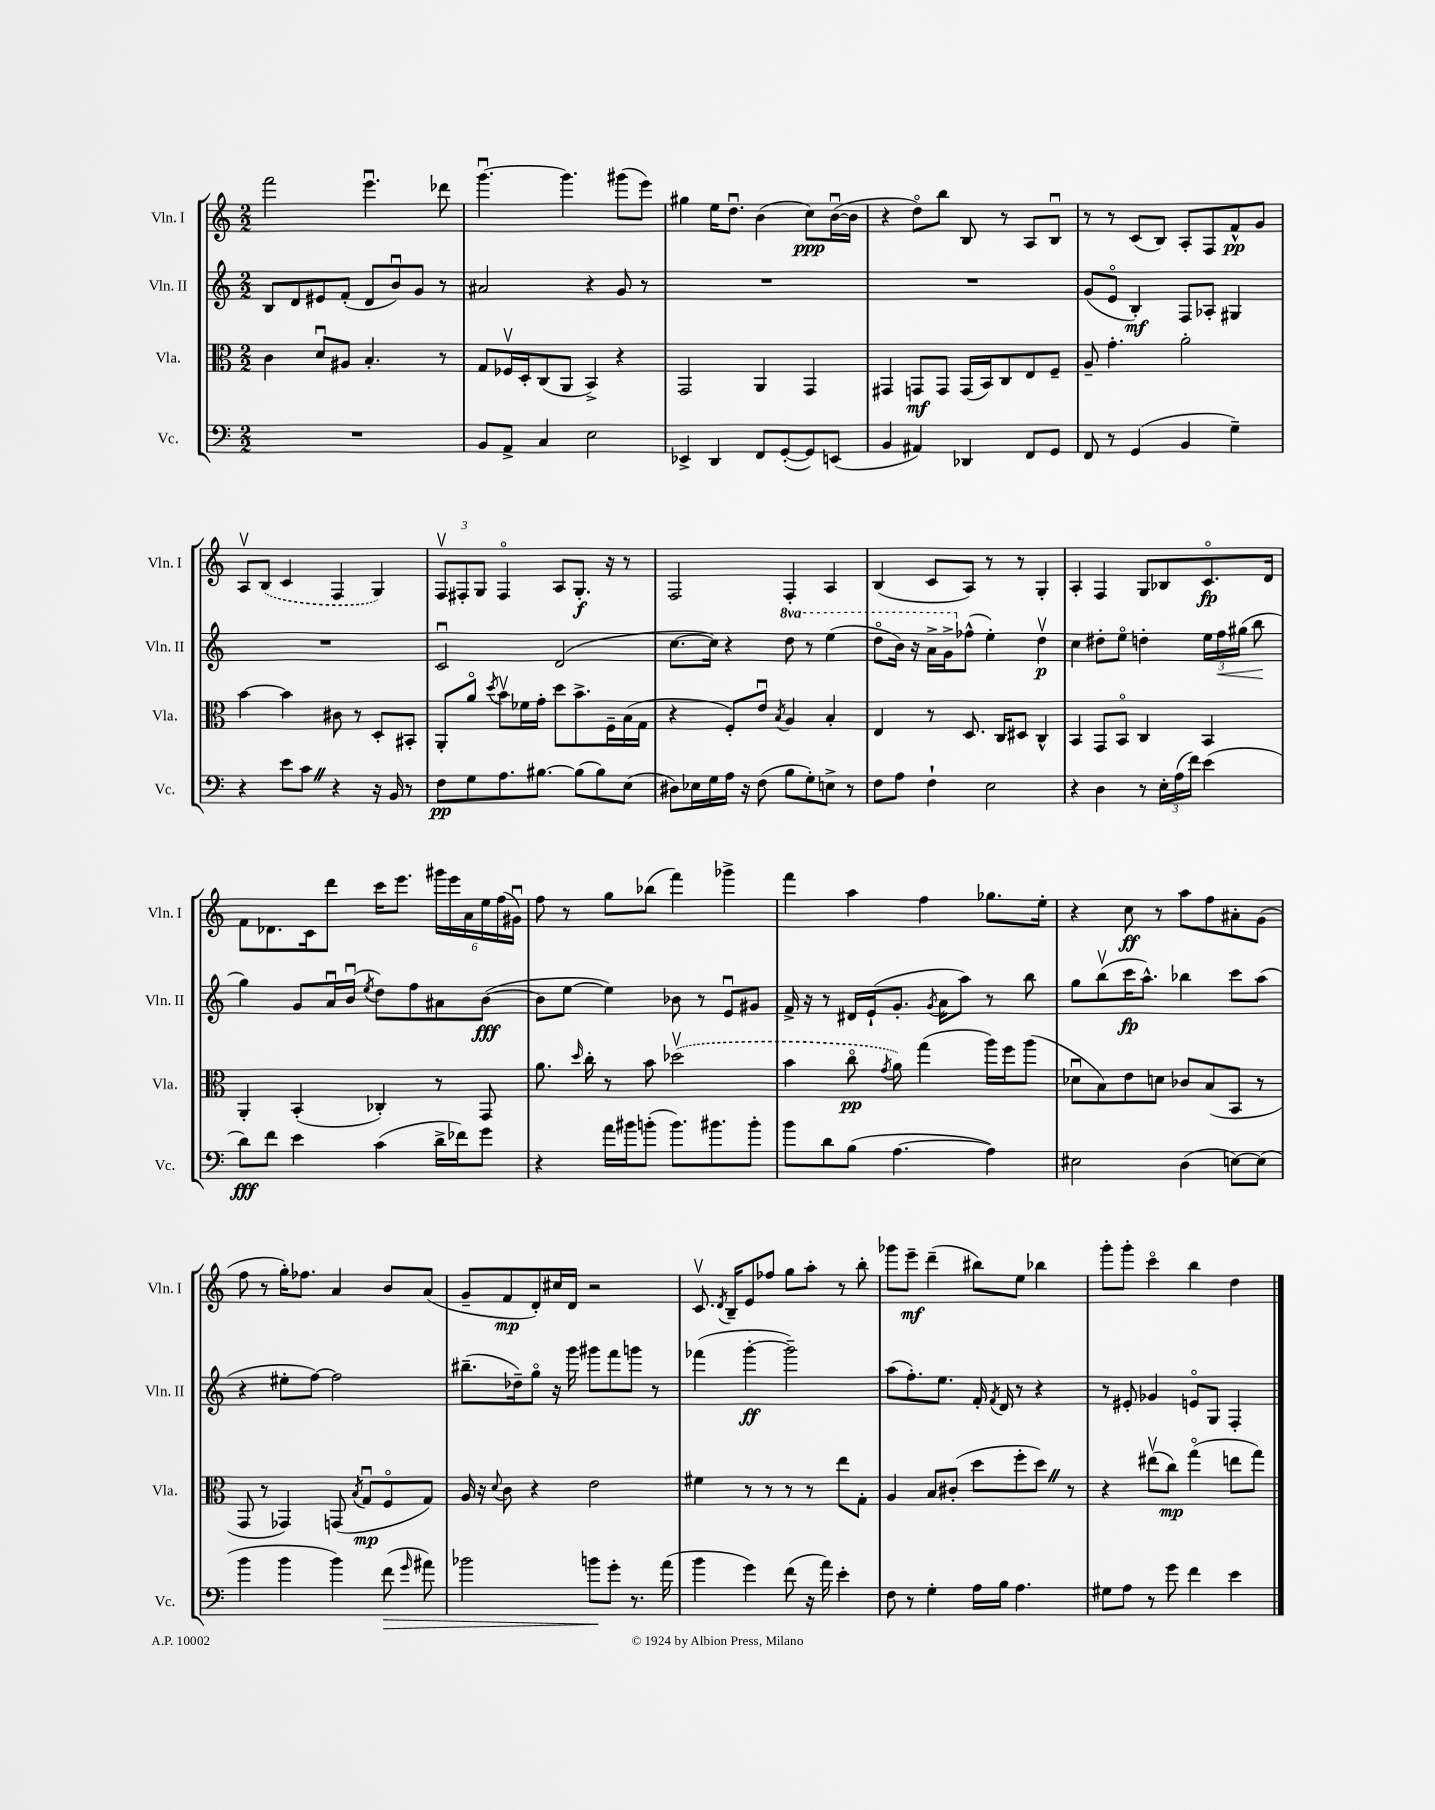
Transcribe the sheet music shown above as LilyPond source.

<<
\new StaffGroup <<
\new Staff = "s0" \with { instrumentName = "Vln. I" shortInstrumentName = "Vln. I" } {
    \clef treble \key c \major \numericTimeSignature \time 2/2
    \autoBeamOff f'''2 e'''4.\downbow des'''8 |
    g'''4.~\downbow g'''4. gis'''8[( e'''8]) |
    gis''4 e''16[ d''8.]\downbow b'4( c''8[\ppp) b'16~\downbow( b'16] |
    r4 d''8[\flageolet) b''8] b8 r8 a8[ b8]\downbow |
    r8 r8 c'8[( b8]) a8[-. f8 f'8-^\pp g'8] |
    a8[\upbow \once \slurDashed b8]( c'4 f4 g4) |
    \tuplet 3/2 { f8[\upbow fis8-. g8] } fis4\flageolet a8[ g8.]-.\f r16 r8 |
    f2 f4-. a4 |
    b4( c'8[ a8]) r8 r8 g4-. |
    a4-. f4 g8[ bes8 c'8.\flageolet\fp d'16] |
    f'8[ des'8. c'16 d'''8] c'''16[ e'''8.] \tuplet 6/4 { gis'''16[ e'''16 a'16 e''16 f''16( gis'16]\downbow) } |
    f''8 r8 g''8[ bes''8]( f'''4) ges'''4-> |
    f'''4 a''4 f''4 ges''8.[ e''16]-. |
    r4 c''8\ff r8 a''8[ f''8 ais'8-. g'8]( |
    f''8 r8 g''16[-.) fes''8.] a'4 b'8[ a'8]( |
    g'8[-- f'8\mp d'8-.) cis''16 d'16] r2 |
    c'8.\upbow \acciaccatura { d'8 } b16[-- e'8 fes''8] g''8[ a''8]-. r8 b''8-. |
    ges'''8[ e'''8]--\mf d'''4--( bis''8[) e''8] bes''4 |
    g'''8[-. g'''8]-. c'''4\flageolet b''4 d''4 \bar "|." |
}
\new Staff = "s1" \with { instrumentName = "Vln. II" shortInstrumentName = "Vln. II" } {
    \clef treble \key c \major \numericTimeSignature \time 2/2 \set Staff.ottavationMarkups = #ottavation-simple-ordinals
    \autoBeamOff b8[ d'8 eis'8 f'8]-.( d'8[ b'8\downbow) g'8] r8 |
    ais'2 r4 g'8 r8 |
    R1 |
    R1 |
    g'8[( e'8]\flageolet b4-.\mf) f8[ aes8]-. gis4 |
    R1 |
    c'2\downbow d'2( |
    c''8.[~ c''16]) r4 \ottava #1 d'''8 r8 e'''4( |
    d'''8[\flageolet b''16]) r16 a''16[-> g''16-> \ottava #0 fes''8]-^( e''4-.) d''4\upbow\p |
    c''4 dis''8[-. e''8]\flageolet d''4-. \tuplet 3/2 { e''16[ f''16\< gis''16]( } b''8\! |
    g''4) g'8[ a'16\downbow b'16]\downbow( \acciaccatura { e''8 } d''8[) f''8 ais'8 b'8]~\fff( |
    b'8[ e''8]~ e''4) bes'8 r8 e'8[\downbow gis'8] |
    f'16-> r16 r8 dis'16[ e'16-!( g'8.]-. \acciaccatura { g'8 } a'16[ a''8]) r8 b''8 |
    g''8[ b''8\upbow( c'''16\fp a''8.]-^) bes''4 c'''8[ a''8]( |
    r4 eis''8[-. f''8]~) f''2 |
    bis''8.[--( des''16--) g''8]\flageolet r16 g'''16 gis'''8[ f'''8 g'''8] r8 |
    fes'''4( g'''4~-.\ff g'''2--) |
    a''8[( f''8.-.) e''8.] f'16-. \acciaccatura { f'8 } d'16 r8 r4 |
    r8 eis'8-. ges'4 e'8[\flageolet g8] f4-. \bar "|." |
}
\new Staff = "s2" \with { instrumentName = "Vla." shortInstrumentName = "Vla." } {
    \clef alto \key c \major \numericTimeSignature \time 2/2
    \autoBeamOff c'4 d'8[\downbow ais8] b4.-. r8 |
    g8[ fes16\upbow d16-. c8( a,8] b,4->) r4 |
    g,2 a,4 g,4 |
    gis,4 g,8[\mf g,8] g,16[( b,16) c8 e8 f8]-- |
    a8-- g'4.-. a'2-. |
    b'4~ b'4 cis'8 r8 d8[-. bis,8]-. |
    a,8[-. a'8]\flageolet \acciaccatura { d''8 } b'8[\upbow fes'16 g'16]-. d''8[ b'8.-> f16-- b16( g16] |
    r4 f8[-.) e'8]\downbow \acciaccatura { b8 } a4 b4-. |
    e4 r8 d8. c16[ dis8] c4-^ |
    b,4 g,8[ b,8]\flageolet c4 b,4 |
    a,4-. b,4-.( ces4-.) r8 g,8 |
    a'8. \grace { d''16 } c''16-. r8 b'8 \once \slurDashed des''2\upbow( |
    b'4 c''8\flageolet\pp \acciaccatura { g'8 } a'8) g''4( a''16[) f''16 a''8]( |
    des'8[\downbow b8) e'8 d'8] ces'8[ b8( b,8] r8 |
    g,8 r8 ges,4) g,8( \acciaccatura { b8 } g8[\downbow\mp f8\flageolet g8]) |
    a16 r16 \appoggiatura { d'8 } c'8 r4 e'2 |
    fis'4 r8 r8 r8 r8 e''8[ g8]-. |
    a4 b8[ cis'8]-.( d''8[ f''8-. d''8]) \once \override BreathingSign.text = \markup { \musicglyph "scripts.caesura.straight" } \breathe r8 |
    r4 eis''8[\upbow( c''8]\mp) g''4\flageolet( e''8[ g''8]) \bar "|." |
}
\new Staff = "s3" \with { instrumentName = "Vc." shortInstrumentName = "Vc." } {
    \clef bass \key c \major \numericTimeSignature \time 2/2
    \autoBeamOff R1 |
    b,8[ a,8]-> c4 e2 |
    ees,4-> d,4 f,8[ g,8~-.( g,8) e,8]( |
    b,4 ais,4) des,4 f,8[ g,8] |
    f,8 r8 g,4( b,4 g4--) |
    r4 e'8[ c'8] \once \override BreathingSign.text = \markup { \musicglyph "scripts.caesura.straight" } \breathe r4 r16 b,16 r8 |
    f8[\pp g8 a8. bis8.]~ bis8[( bis8) e8]( |
    dis8[) ees16 g16 a16] r16 f8( b8[ g8-.) e8]-> r8 |
    f8[ a8] f4-! e2 |
    r4 d4 r8 \tuplet 3/2 { e16[-. a16( f'16]) } e'4( |
    d'8[\fff) f'8] e'4 c'4( d'16[-> fes'16) g'8] |
    r4 a'16[ bis'16 b'8]-.( b'8.[) bis'8. bis'8]-. |
    b'8[ d'8 b8]( a4.~ a4) |
    eis2 d4( e8[~) e8]( |
    b'4 b'4 b'4) f'8\>( \grace { g'16 } ais'8) |
    bes'2 b'8[\! g'8]-. r8. a'16( |
    b'4 g'4) f'8( r16 a'16) e'4-. |
    f8 r8 g4-. a16[ b16] a4. |
    gis8[ a8] r8 g'8 f'4 e'4 \bar "|." |
}
>>
>>
\layout { \context { \Score \remove "Bar_number_engraver" } }
